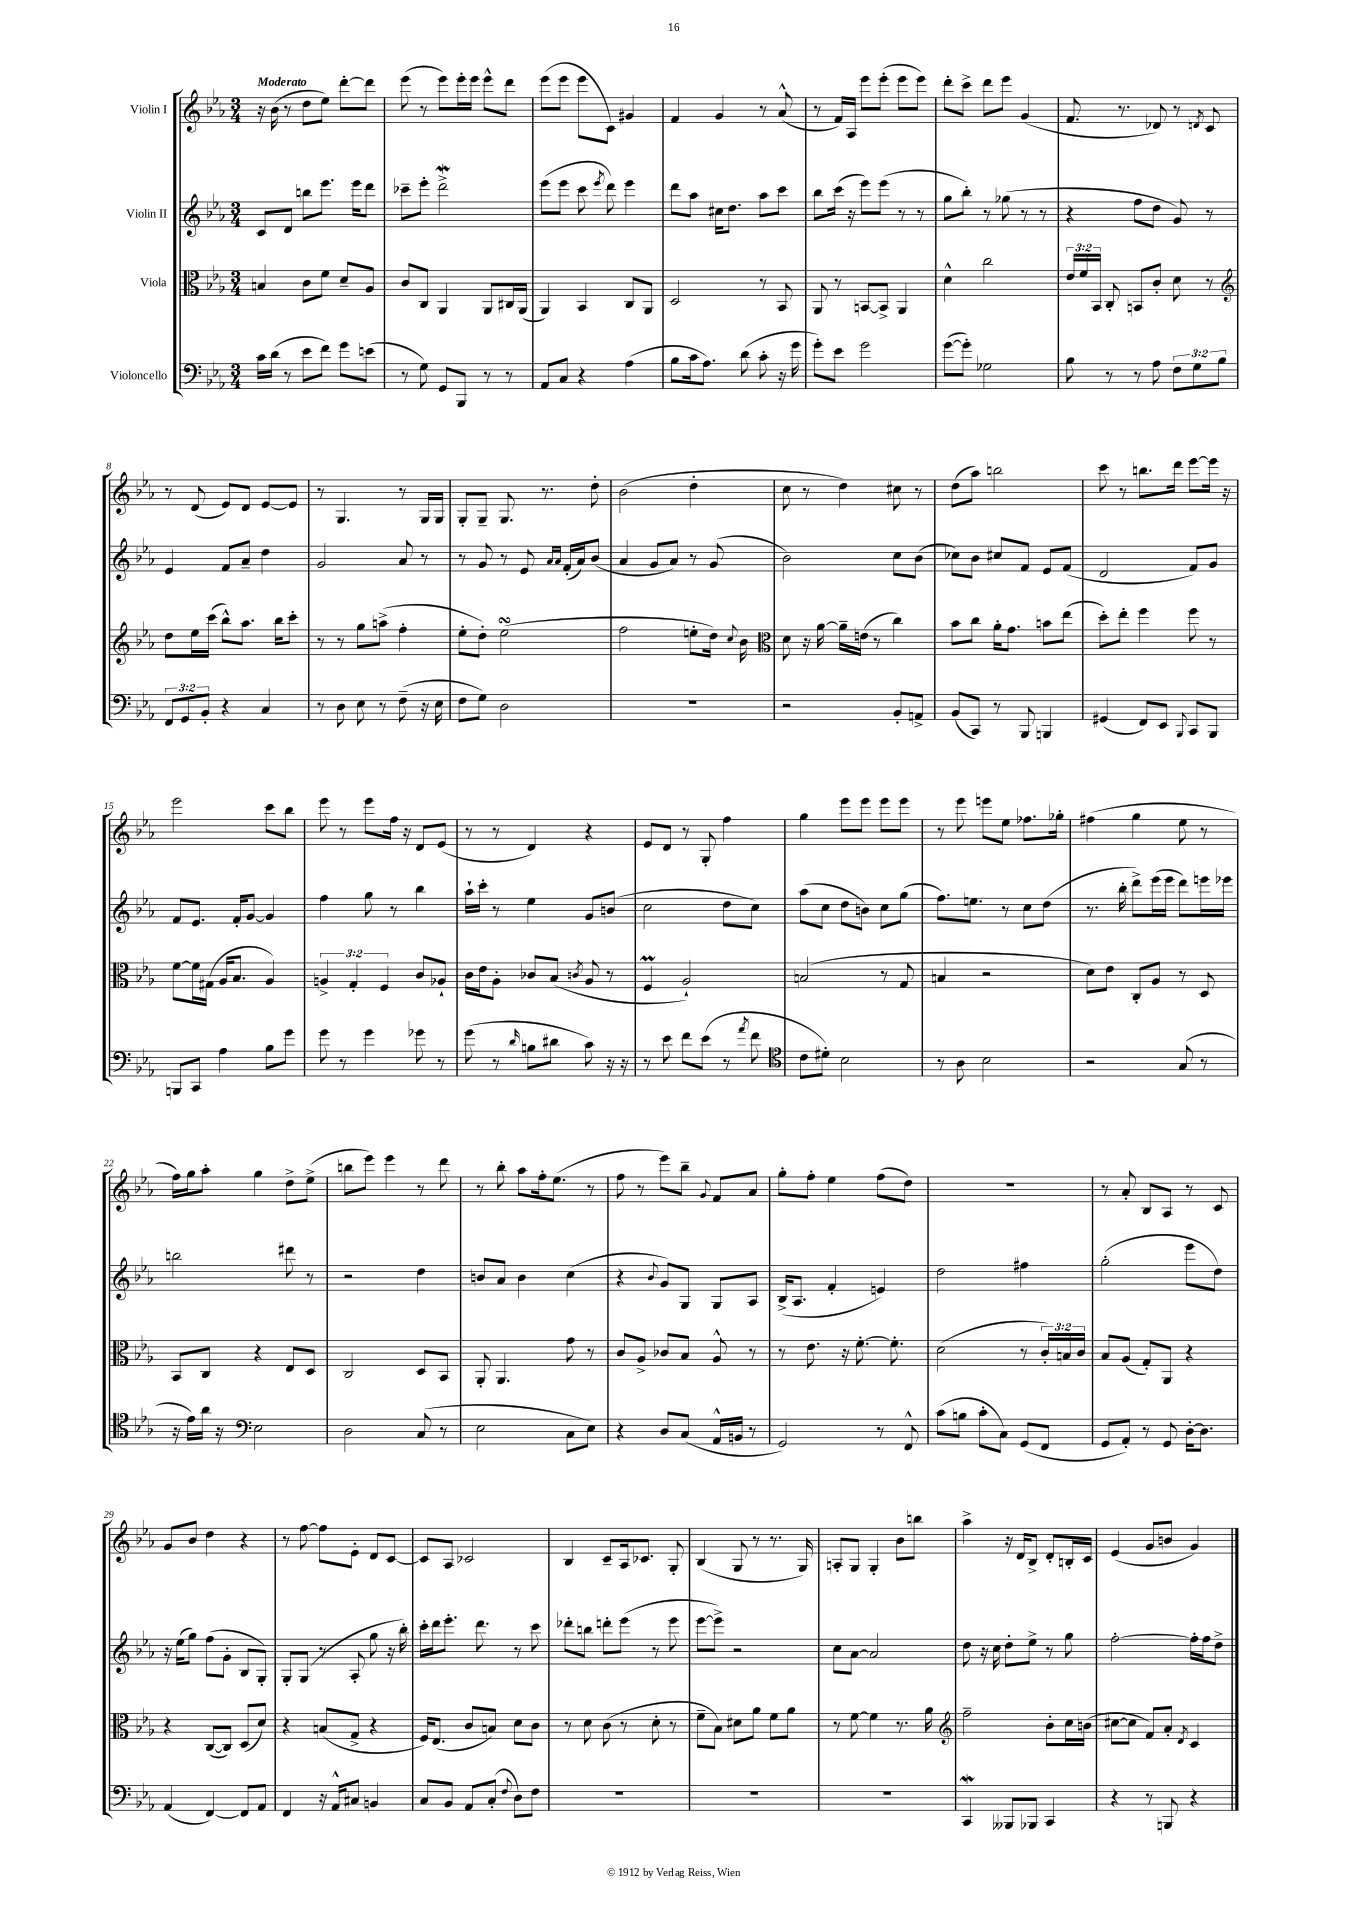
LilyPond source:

<<
\new StaffGroup <<
\new Staff = "s0" \with { instrumentName = "Violin I" } {
    \clef treble \key ees \major \numericTimeSignature \time 3/4 \tempo "Moderato"
    \autoBeamOff r16 bes'16( r8 d''8[ ees''8]) d'''8[~-. d'''8] |
    ees'''8( r8 ees'''8[) ees'''16-. ees'''16] ees'''8[-^ d'''8] |
    ees'''8[( ees'''8] ees'''8[ c'8]) gis'4 |
    f'4 g'4 r8 aes'8-^( |
    r8 f'16[) aes16] ees'''8[ ees'''8]-.( ees'''8[ ees'''8]) |
    d'''8[-. c'''8]-> d'''8[ ees'''8] g'4( |
    f'8. r8. des'8) r8 \acciaccatura { d'8 } c'8 |
    r8 d'8( ees'8[) d'8] ees'8[~ ees'8] |
    r8 g4. r8 g16[ g16] |
    g8[-. g8]-- g8. r8. d''8-. |
    bes'2( d''4-. |
    c''8 r8 d''4) cis''8 r8 |
    d''8[( aes''8]) b''2 |
    c'''8 r8 b''8.[ d'''16] ees'''8[~ ees'''16] r16 |
    ees'''2 c'''8[ bes''8] |
    ees'''8 r8 ees'''8[ f''16] r16 d'8[ ees'8]( |
    r8 r8 d'4) r4 |
    ees'8[ d'8] r8 g8-. f''4 |
    g''4 ees'''8[ ees'''8] ees'''8[ ees'''8] |
    r8 ees'''8 e'''8[ ees''8] fes''8.[ ges''16]-. |
    fis''4( g''4 ees''8 r8 |
    f''16[) g''16 aes''8]-. g''4 d''8[-> ees''8]->( |
    b''8[ ees'''8]) ees'''4 r8 d'''8 |
    r8 bes''8-. aes''8[ f''16-. ees''8.]( r8 |
    f''8 r8 ees'''8[) bes''8]-- \appoggiatura { g'8 } f'8[ aes'8] |
    g''8[-. f''8]-. ees''4 f''8[( d''8]) |
    R2. |
    r8 aes'8-. bes8[ aes8] r8 c'8 |
    g'8[ bes'8] d''4 r4 |
    r8 f''8~ f''8[ ees'8]-. d'8[ c'8]~ |
    c'8[ aes8] ces'2 |
    bes4 c'8[-- aes16 ces'8.] g8-. |
    bes4( g8 r8 r8. g16) |
    a8[-. g8] g4-. bes'8[ b''8] |
    aes''4-> r16 d'16[ bes8]-> d'8[-. b16-. c'16] |
    ees'4( g'8[ b'8] g'4) \bar "|." |
}
\new Staff = "s1" \with { instrumentName = "Violin II" } {
    \clef treble \key ees \major \numericTimeSignature \time 3/4
    \autoBeamOff c'8[ d'8] b''8[ ees'''8.] ees'''16[ d'''8] |
    ces'''8[-- ees'''8]-. d'''2->\mordent |
    ees'''8[( ees'''8] c'''8 \acciaccatura { ees'''8 } d'''8) ees'''4 |
    d'''8[ aes''8] cis''16[ d''8.] aes''8[ c'''8] |
    bes''8[ c'''16]( r16 ees'''8[) ees'''8]( r8 r8 |
    g''8[ bes''8]-.) r8 ges''8( r8 r8 |
    r4 f''8[ d''8] g'8) r8 |
    ees'4 f'8[ aes'8]-- d''4 |
    g'2 aes'8 r8 |
    r8 g'8 r8 ees'8 \grace { aes'16[ aes'16] } f'16[-.( aes'16) bes'8]( |
    aes'4 g'8[ aes'8]) r8 g'8( |
    bes'2) c''8[ bes'8]( |
    ces''8[) bes'8] cis''8[ f'8] ees'8[ f'8]( |
    d'2 f'8[) g'8] |
    f'8[ ees'8.] f'16[-. g'8]~ g'4 |
    f''4 g''8 r8 bes''4 |
    aes''16[-! c'''16]-. r8 ees''4 g'8[ b'8]( |
    c''2 d''8[ c''8]) |
    aes''8[( c''8] d''8[ b'8]) c''8[ g''8]( |
    f''8.[) e''8.] r8 c''8[ d''8]( |
    r8. bes''16-. d'''8[->) ees'''16( ees'''16] d'''8[) e'''16 ees'''16] |
    b''2 dis'''8 r8 |
    r2 d''4 |
    b'8[ aes'8] b'4 c''4( |
    r4 \appoggiatura { bes'8 } g'8[) g8] g8[ aes8] |
    bes16[->( aes8.] f'4-. e'4) |
    d''2 fis''4 |
    g''2-.( ees'''8[ d''8]) |
    r16 ees''16[( g''8]) f''8[( g'8]-. bes8[ g8]-.) |
    g8[-. g8]( r8 aes8-. g''8 r16 bes''16-.) |
    c'''16[-. d'''16 ees'''8.]-. d'''8. r8 c'''8 |
    des'''8[-. b''8] d'''8[-. ees'''8]( r8 ees'''8 |
    ees'''8[~ ees'''8]->) r2 |
    c''8[ aes'8]~ aes'2 |
    d''8 r16 c''16 d''8[-. ees''8]-> r8 g''8 |
    f''2~-. f''16[-. f''16 d''8]-> \bar "|." |
}
\new Staff = "s2" \with { instrumentName = "Viola" } {
    \clef alto \key ees \major \numericTimeSignature \time 3/4 \override Staff.TupletNumber.text = #tuplet-number::calc-fraction-text
    \autoBeamOff b4 c'8[ f'8] d'8[-- aes8] |
    c'8[ c8] aes,4 aes,8[ cis16 aes,16]( |
    aes,4) bes,4 c8[ aes,8] |
    d2 r8 bes,8 |
    aes,8 r8 b,8[~ b,8]-> aes,4 |
    d'4-^ c''2 |
    \tuplet 3/2 { ees'16[ f'16 bes,16] } c8-. b,8[ c'8]-. d'8 r8 |
    \clef treble d''8[ ees''16 c'''16]( bes''8[-^) aes''8.] bes''16[ c'''8]-. |
    r8 r8 g''8[ a''8]->( f''4-. |
    ees''8[-. d''8]-.) ees''2\turn( |
    f''2 e''8[-. d''16]) \appoggiatura { c''8 } bes'16 |
    \clef alto d'8 r16 aes'16~ aes'16[-- e'16]( r8 c''4) |
    bes'8[ c''8] aes'16[-. g'8.] b'8[ ees''8]( |
    d''8[-.) ees''8]-. f''4 f''8 r8 |
    f'8[~ f'16 gis16]( aes16[ bes8.] aes4) |
    \tuplet 3/2 { a4-> g4-. f4 } c'8[ aes8]-! |
    c'16[ ees'16 aes8]-. ces'8[ bes8]( \acciaccatura { c'8 } aes8 r8 |
    f4\prall aes2-!) |
    b2( r8 g8 |
    b4 r2 |
    d'8[) ees'8] c8[-. aes8] r8 d8 |
    bes,8[ c8] r4 ees8[ d8] |
    c2 d8[ bes,8] |
    aes,8-. aes,4. g'8 r8 |
    c'8[ aes8]-> ces'8[ bes8] aes8-^ r8 |
    r8 ees'8. r16 f'8.~-. f'8.-. |
    d'2( r8 \tuplet 3/2 { c'16[-.) b16 c'16] } |
    bes8[ aes8]( g8[-.) aes,8] r4 |
    r4 c8[~( c8]) d8[( d'8]) |
    r4 b8[( g8]-> r4 |
    f16[) ees8.]( c'8[ b8]) d'8[ c'8] |
    r8 d'8 c'8( r8 d'8-. r8 |
    f'8[-- bes8]) dis'8[ aes'8] f'8[ aes'8] |
    r8 f'8~ f'4 r8. aes'16 |
    \clef treble f''2-- bes'8[-. c''16 b'16]( |
    cis''8[~ cis''8] f'8[) aes'8]-. \acciaccatura { d'8 } c'4 \bar "|." |
}
\new Staff = "s3" \with { instrumentName = "Violoncello" } {
    \clef bass \key ees \major \numericTimeSignature \time 3/4 \override Staff.TupletNumber.text = #tuplet-number::calc-fraction-text
    \autoBeamOff c'16[ d'16]( r8 ees'8[ f'8]) g'8[ e'8]( |
    r8 g8) g,8[ bes,,8] r8 r8 |
    aes,8[ c8] r4 aes4( |
    bes8[ c'16 aes8.]) d'8( c'8-. r16 g'16 |
    g'8[-.) ees'8] g'2 |
    g'8[~( g'8]-.) ges2 |
    bes8 r8 r8 aes8 \tuplet 3/2 { f8[ g8 bes8] } |
    \tuplet 3/2 { f,8[ g,8 bes,8]-. } r4 c4 |
    r8 d8 ees8 r8 f8--( r16 ees16 |
    f8[ g8]) d2 |
    R2. |
    r2 bes,8[-. a,8]-> |
    bes,8[( c,8]) r8 bes,,8 b,,4 |
    gis,4( f,8[) ees,8] \appoggiatura { bes,,8 } c,8[ bes,,8] |
    b,,8[ c,8] aes4 bes8[ g'8] |
    g'8 r8 g'4 ges'8 r8 |
    g'8( r8 \grace { d'16 } b8[ dis'8] c'8) r16 r16 |
    r8 ees'8 f'8[ ees'8]( r8 \acciaccatura { aes'8 } f'8 |
    \clef tenor c'8[ dis'8]-.) bes2 |
    r8 aes8 bes2 |
    r2 g8( r8 |
    r16 ees'16[) aes'16] r16 \clef bass ees2 |
    d2 c8( r8 |
    ees2 c8[ ees8]) |
    r4 d8[ c8]( aes,16[-^ b,16] r8 |
    g,2) r8 f,8-^ |
    c'8[( b8] c'8[-. c8]) g,8[( f,8] |
    g,8[ aes,8]-.) r8 g,8 d16[~-. d8.] |
    aes,4( f,4~) f,8[ aes,8] |
    f,4 r16 aes,16[-^ cis8] b,4 |
    c8[ bes,8] aes,8[ c8]-.( \appoggiatura { f8 } d8[) f8] |
    R2. |
    R2. |
    R2. |
    c,4\mordent beses,,8[ bes,,8] c,4 |
    r4 r8 b,,8 r4 \bar "|." |
}
>>
>>
